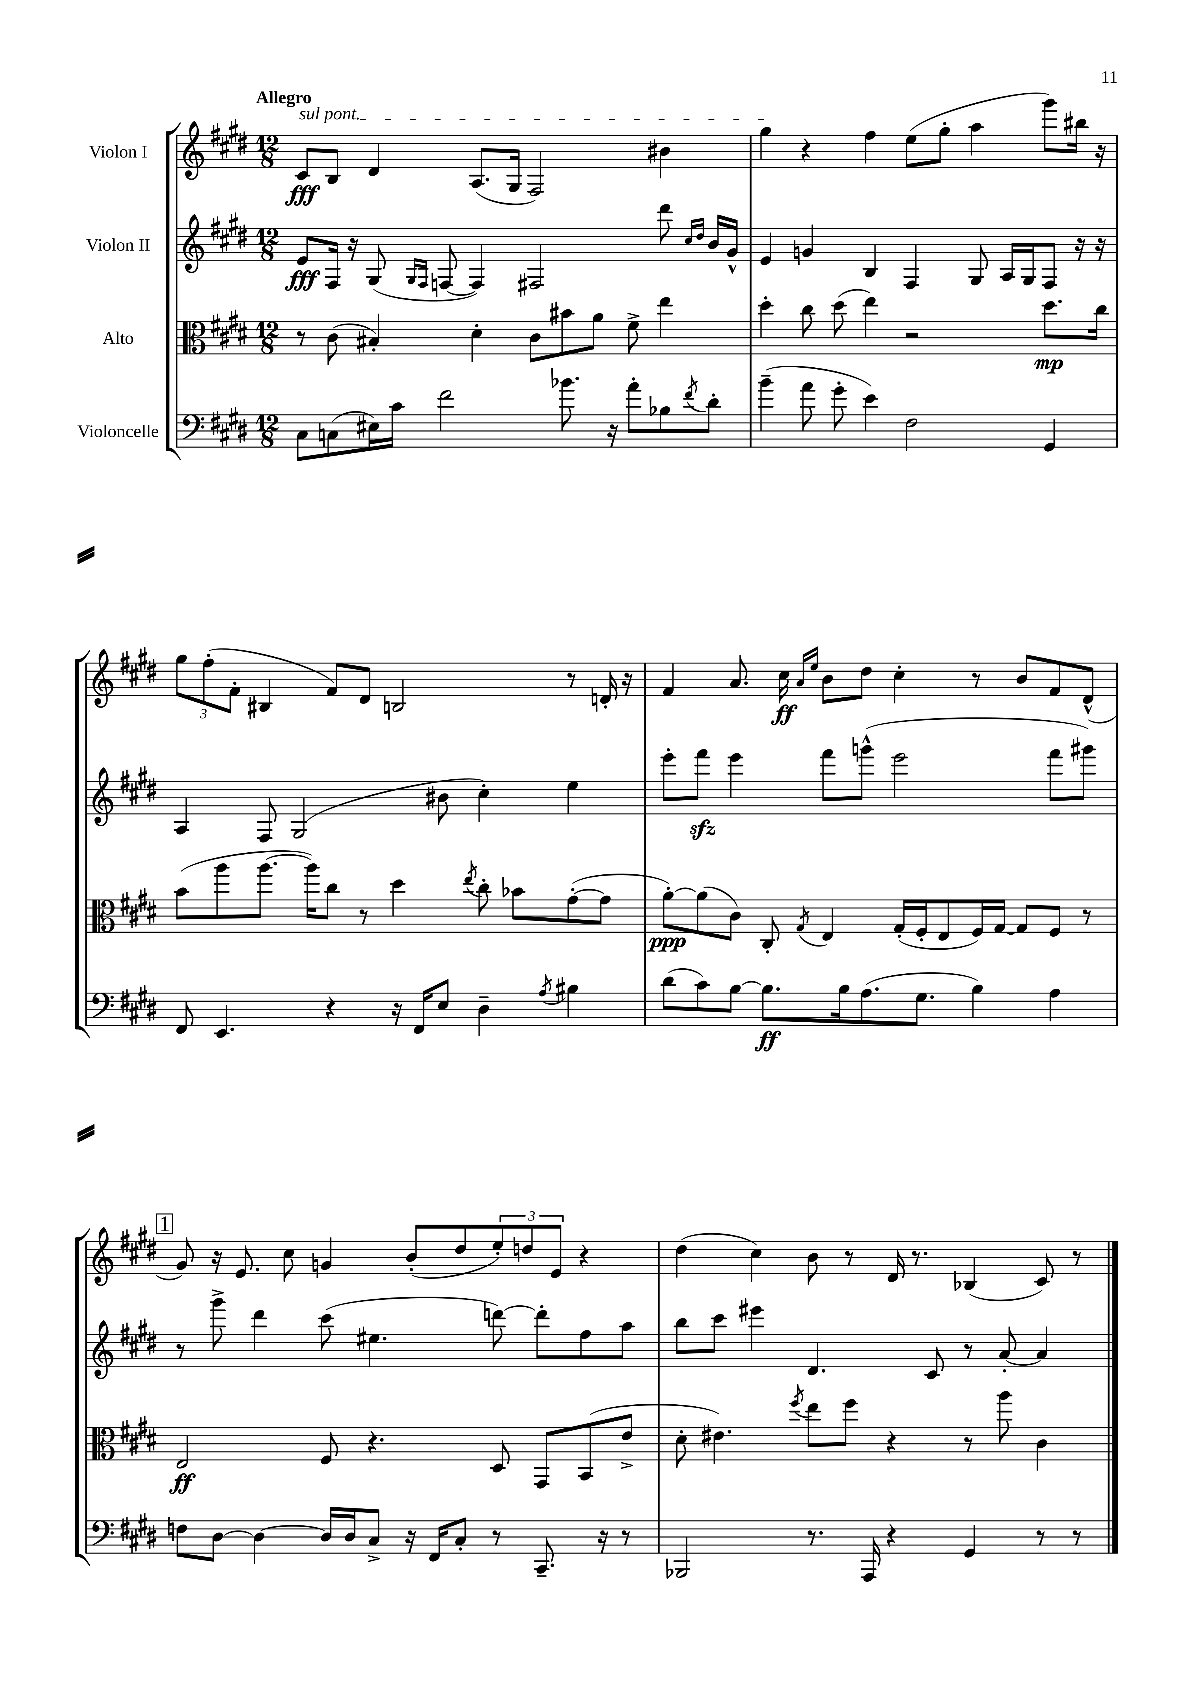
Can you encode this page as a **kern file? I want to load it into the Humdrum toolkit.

**kern	**dynam	**kern	**dynam	**kern	**dynam	**kern	**dynam
*part4	*part4	*part3	*part3	*part2	*part2	*part1	*part1
*staff4	*staff4	*staff3	*staff3	*staff2	*staff2	*staff1	*staff1
*I"Violoncelle	*	*I"Alto	*	*I"Violon II	*	*I"Violon I	*
*clefF4	*	*clefC3	*	*clefG2	*	*clefG2	*
*k[f#c#g#d#]	*	*k[f#c#g#d#]	*	*k[f#c#g#d#]	*	*k[f#c#g#d#]	*
*M12/8	*	*M12/8	*	*M12/8	*	*M12/8	*
=1	=1	=1	=1	=1	=1	=1	=1
!	!	!	!	!	!	!LO:TX:a:B:t=Allegro	!
!	!	!	!	!	!	!LO:TX:a:i:t=sul pont.	!
8C#\L	.	8r	.	8e/L	fff	8c#/L	fff
(8Cn\	.	(8c#\	.	16F#/Jk	.	8B/J	.
.	.	.	.	16r	.	.	.
16E#X\L)	.	4B#X'/)	.	(8G#/	.	4d#/	.
16c#\JJ	.	.	.	.	.	.	.
.	.	.	.	16qqG#/LL	.	.	.
.	.	.	.	16qqF#/JJ	.	.	.
2f#\	.	.	.	[8Fn/	.	.	.
.	.	4d#'\	.	4F/])	.	(8.A/L	.
.	.	.	.	.	.	16G#/Jk	.
.	.	8c#\L	.	2F#X/	.	2F#/)	.
8.b-X\	.	8b#X\	.	.	.	.	.
.	.	8a\J	.	.	.	.	.
16r	.	.	.	.	.	.	.
8a'\L	.	8f#^\	.	.	.	.	.
8B-X\	.	4ee\	.	8ddd#\	.	4b#X\	.
.	.	.	.	16qqcc#/LL	.	.	.
8qf#/	.	.	.	16qqdd#/JJ	.	.	.
8d#'\J	.	.	.	16b/LL	.	.	.
.	.	.	.	16g#^^/JJ	.	.	.
=2	=2	=2	=2	=2	=2	=2	=2
(4b~\	.	4dd#'\	.	4e/	.	4gg#\	.
8a\	.	8cc#\	.	4gn/	.	4r	.
8g#'\	.	(8dd#\	.	.	.	.	.
4e\)	.	4ee\)	.	4B/	.	4ff#\	.
2F#\	.	2r	.	4F#/	.	(8ee\L	.
.	.	.	.	.	.	8gg#'\J	.
.	.	.	.	8G#/	.	4aa\	.
.	.	.	.	16A/LL	.	.	.
.	.	.	.	16G#/J	.	.	.
4GG#/	.	8.dd#\L	mp	8F#/J	.	8ggg#\L)	.
.	.	.	.	16r	.	16bb#X\Jk	.
.	.	16cc#\Jk	.	16r	.	16r	.
!!LO:LB:g=z
=3	=3	=3	=3	=3	=3	=3	=3
8FF#/	.	(8b\L	.	4A/	.	12gg#\L	.
.	.	.	.	.	.	(12ff#'\	.
4.EE/	.	8aa\	.	.	.	.	.
.	.	.	.	.	.	12f#'\J	.
.	.	[8.aa\J	.	8F#/	.	4B#X/	.
.	.	.	.	(2G#/	.	.	.
.	.	16aa\KL])	.	.	.	.	.
4r	.	8cc#\J	.	.	.	8f#/L)	.
.	.	8r	.	.	.	8d#/J	.
16r	.	4dd#\	.	.	.	2Bn/	.
16FF#/KL	.	.	.	.	.	.	.
8E/J	.	.	.	8b#X\	.	.	.
.	.	8qee/	.	.	.	.	.
4D#~\	.	8cc#'\	.	4cc#'\)	.	.	.
.	.	8b-X\L	.	.	.	.	.
8qA/	.	.	.	.	.	.	.
4B#X\	.	([8g#'\	.	4ee\	.	8r	.
.	.	8g#\J]	.	.	.	16dn'/	.
.	.	.	.	.	.	16r	.
=4	=4	=4	=4	=4	=4	=4	=4
(8d#\L	.	[8a'\L)	ppp	8eee'\L	.	4f#/	.
8c#\)	.	(8a\]	.	8fff#zz\J	.	.	.
[8B\J	.	8c#\J)	.	4eee\	.	8.a/	.
8.B\L]	ff	8C#'/	.	.	.	.	.
.	.	.	.	.	.	16cc#\	ff
.	.	.	.	.	.	16qqa/LL	.
.	.	8qG#/	.	.	.	16qqee/JJ	.
.	.	4E/	.	8fff#\L	.	8b\L	.
16B\k	.	.	.	.	.	.	.
(8.A\	.	.	.	(8gggn^^\J	.	8dd#\J	.
.	.	(16G#'/LL	.	2eee\	.	4cc#'\	.
8.G#\J	.	16F#'/J	.	.	.	.	.
.	.	8E/	.	.	.	.	.
4B\)	.	16F#/L)	.	.	.	8r	.
.	.	[16G#/JJ	.	.	.	.	.
.	.	8G#/L]	.	.	.	8b/L	.
4A\	.	8F#/J	.	8fff#\L	.	8f#/	.
.	.	8r	.	8ggg#X\J)	.	(8d#^^/J	.
!!LO:LB:g=z
!!LO:REH:place=s1:t=1
=5	=5	=5	=5	=5	=5	=5	=5
8Fn\L	.	2E/	ff	8r	.	8g#/)	.
[8D#\J	.	.	.	8ggg#^\	.	16r	.
.	.	.	.	.	.	8.e/	.
4D#\_	.	.	.	4ddd#\	.	.	.
.	.	.	.	.	.	8cc#\	.
16D#/LL]	.	8F#/	.	(8ccc#\	.	4gn/	.
16D#/J	.	.	.	.	.	.	.
8C#^/J	.	4.r	.	4.ee#X\	.	.	.
16r	.	.	.	.	.	(8b'/L	.
16FF#/KL	.	.	.	.	.	.	.
8C#'/J	.	.	.	.	.	8dd#/	.
8r	.	8D#/	.	[8dddn\)	.	12ee'/)	.
.	.	.	.	.	.	12ddn/	.
8.CC#~/	.	8GG#/L	.	8ddd'\L]	.	.	.
.	.	.	.	.	.	12e/J	.
.	.	(8BB/	.	8ff#\	.	4r	.
16r	.	.	.	.	.	.	.
8r	.	8e^/J	.	8aa\J	.	.	.
=6	=6	=6	=6	=6	=6	=6	=6
2BBB-X/	.	8d#'\	.	8bb\L	.	(4dd#\	.
.	.	4.e#X\)	.	8ccc#\J	.	.	.
.	.	.	.	4eee#X\	.	4cc#\)	.
.	.	8qff#/	.	.	.	.	.
8.r	.	8ee\L	.	4.d#/	.	8b\	.
.	.	8ff#\J	.	.	.	8r	.
16AAA/	.	.	.	.	.	.	.
4r	.	4r	.	.	.	16d#/	.
.	.	.	.	.	.	8.r	.
.	.	.	.	8c#/	.	.	.
4GG#/	.	8r	.	8r	.	(4B-X/	.
.	.	8aa\	.	[8a'/	.	.	.
8r	.	4c#\	.	4a/]	.	8c#/)	.
8r	.	.	.	.	.	8r	.
==	==	==	==	==	==	==	==
*-	*-	*-	*-	*-	*-	*-	*-
